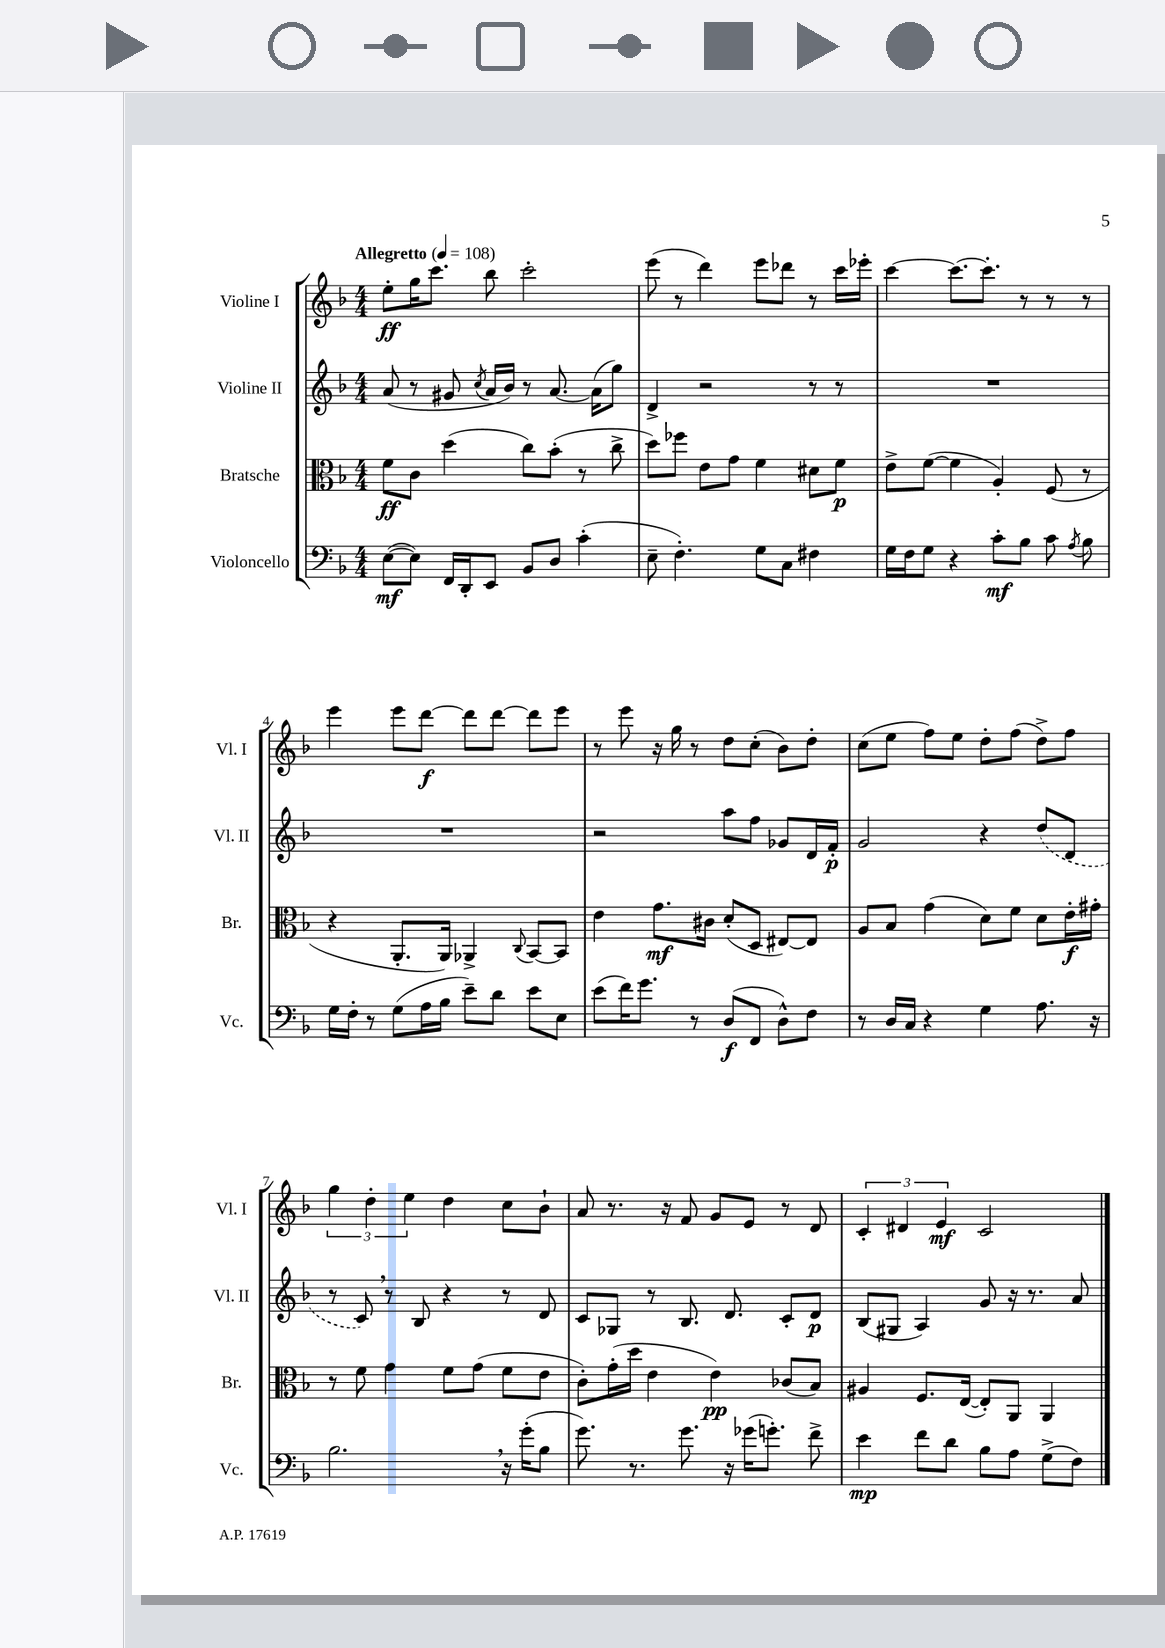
<<
\new StaffGroup <<
\new Staff = "s0" \with { instrumentName = "Violine I" shortInstrumentName = "Vl. I" } {
    \clef treble \key f \major \numericTimeSignature \time 4/4 \tempo "Allegretto" 4 = 108
    \autoBeamOff e''8[-.\ff g''16 c'''8.] bes''8 c'''2-. |
    e'''8( r8 d'''4) e'''8[ des'''8] r8 c'''16[ ees'''16]-. |
    c'''4~ c'''8.[~ c'''8.]-. r8 r8 r8 |
    e'''4 e'''8[ d'''8]~\f d'''8[ d'''8]~ d'''8[ e'''8] |
    r8 e'''8 r16 g''16 r8 d''8[ c''8]-.( bes'8[) d''8]-. |
    c''8[( e''8] f''8[) e''8] d''8[-. f''8]( d''8[->) f''8] |
    \tuplet 3/2 { g''4 d''4-. e''4 } d''4 c''8[ bes'8]-! |
    a'8 r8. r16 f'8 g'8[ e'8] r8 d'8 |
    \tuplet 3/2 { c'4-. dis'4 e'4\mf } c'2 \bar "|." |
}
\new Staff = "s1" \with { instrumentName = "Violine II" shortInstrumentName = "Vl. II" } {
    \clef treble \key f \major \numericTimeSignature \time 4/4
    \autoBeamOff a'8( r8 gis'8 \acciaccatura { c''8 } a'16[ bes'16]) r8 a'8.~ a'16[( g''8]) |
    d'4-> r2 r8 r8 |
    R1 |
    R1 |
    r2 a''8[ f''8] ges'8[ d'16 f'16]-.\p |
    g'2 r4 \once \slurDashed d''8[( d'8] |
    r8 c'8) \breathe r8 bes8 r4 r8 d'8 |
    c'8[ ges8] r8 bes8. d'8. c'8[-. d'8]\p |
    bes8[( gis8] a4) g'8 r16 r8. a'8 \bar "|." |
}
\new Staff = "s2" \with { instrumentName = "Bratsche" shortInstrumentName = "Br." } {
    \clef alto \key f \major \numericTimeSignature \time 4/4
    \autoBeamOff f'8[\ff c'8] d''4( c''8[) bes'8]-.( r8 c''8-> |
    d''8[) fes''8] e'8[ g'8] f'4 dis'8[ f'8]\p |
    e'8[-> f'8]~( f'4 a4-.) f8( r8 |
    r4 a,8.[-. a,16]) aes,4-> \appoggiatura { c8 } bes,8[~ bes,8] |
    e'4 g'8.[\mf cis'16] d'8[-.( d8] eis8[~) eis8] |
    a8[ bes8] g'4( d'8[) f'8] d'8[ e'16-.\f gis'16]-. |
    r8 f'8 g'4 f'8[ g'8]( f'8[ e'8] |
    c'8[-.) g'16-.( d''16] e'4 e'4\pp) ces'8[( bes8]) |
    ais4 f8.[ e16]~( e8[-.) a,8] a,4 \bar "|." |
}
\new Staff = "s3" \with { instrumentName = "Violoncello" shortInstrumentName = "Vc." } {
    \clef bass \key f \major \numericTimeSignature \time 4/4
    \autoBeamOff e8[~\mf( e8]) f,16[ d,16-. e,8] bes,8[ d8] c'4-.( |
    e8-- f4.-.) g8[ c8] fis4 |
    g16[ f16 g8] r4 c'8[-.\mf bes8] c'8 \acciaccatura { a8 } bes8 |
    g16[ f16]-. r8 g8[( a16 bes16] e'8[--) d'8] e'8[ e8] |
    e'8[( f'16) g'8.] r8 d8[\f( f,8] d8[-^) f8] |
    r8 d16[ c16] r4 g4 a8. r16 |
    bes2. \breathe r16 g'16[-.( bes8] |
    g'8.) r8. g'8. r16 ges'16[( g'8.]-.) f'8-> |
    e'4\mp f'8[ d'8] bes8[ a8] g8[->( f8]) \bar "|." |
}
>>
>>
